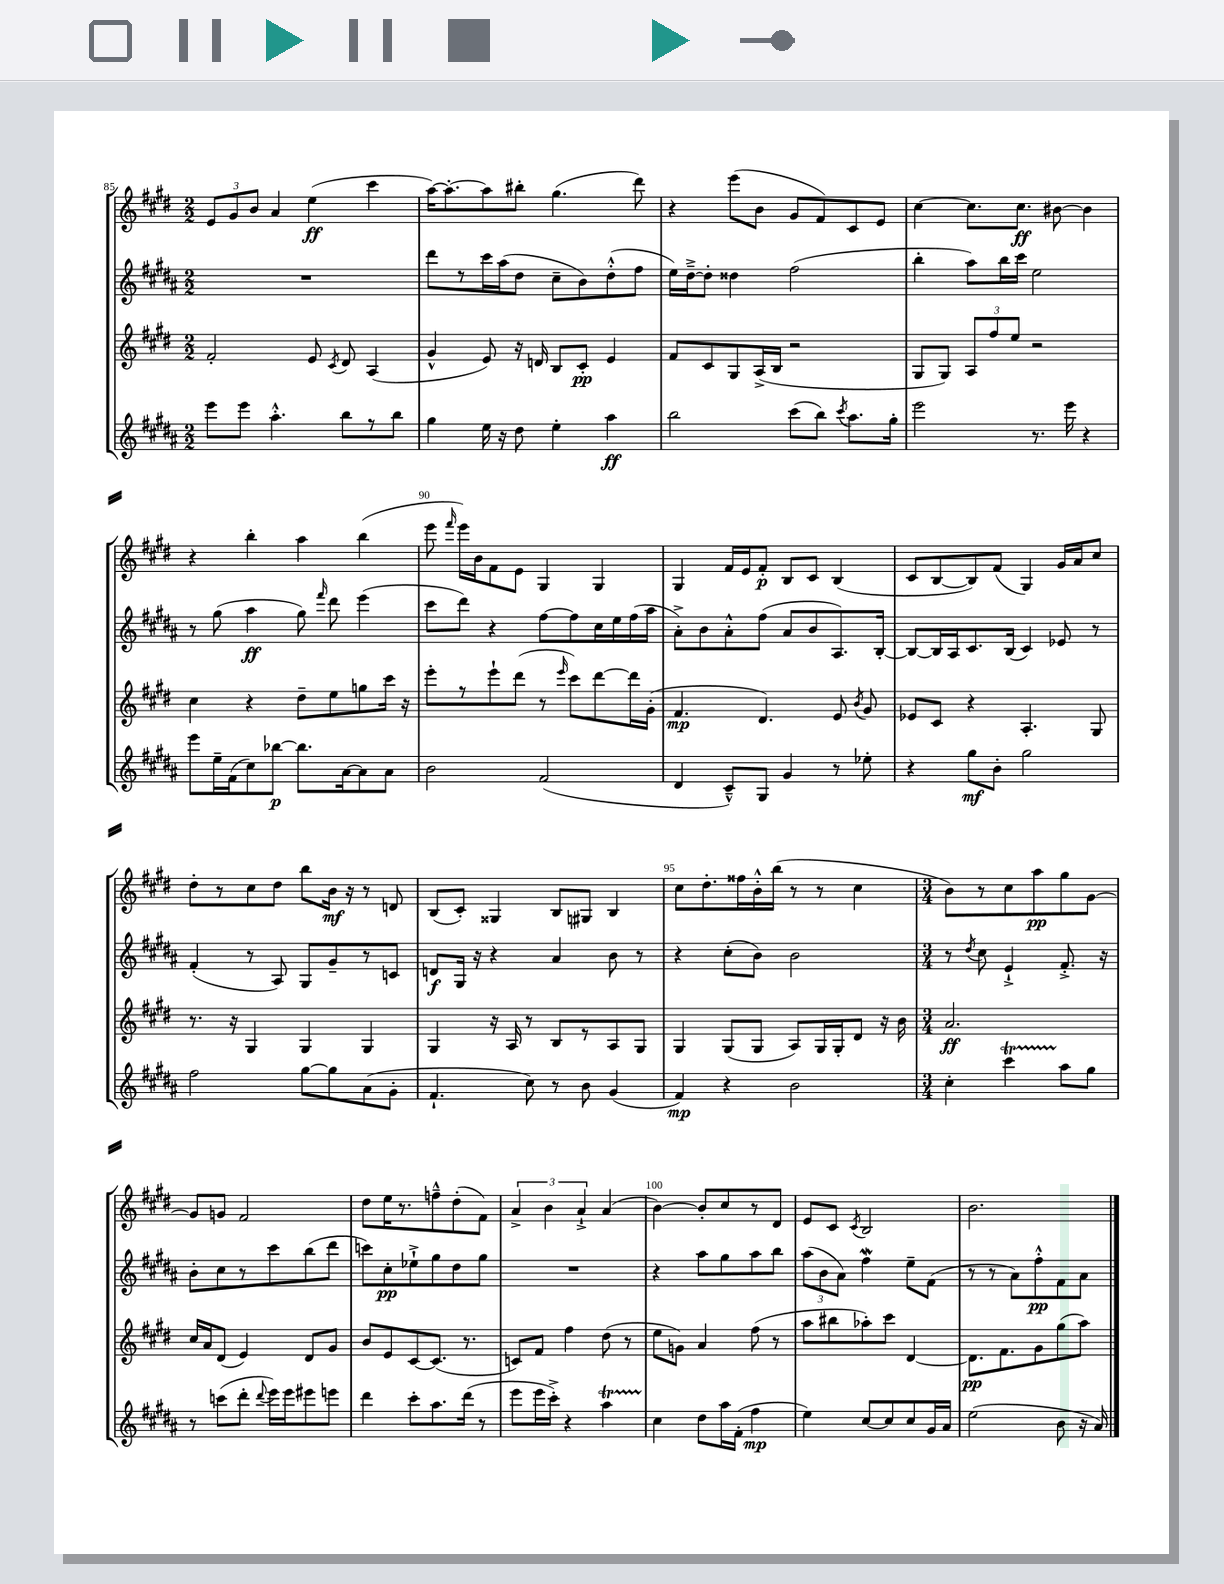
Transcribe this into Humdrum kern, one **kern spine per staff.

**kern	**kern	**kern	**kern
*staff4	*staff3	*staff2	*staff1
*clefG2	*clefG2	*clefG2	*clefG2
*k[f#c#g#d#a#]	*k[f#c#g#d#]	*k[f#c#g#d#a#]	*k[f#c#g#d#]
*M2/2	*M2/2	*M2/2	*M2/2
8eee\L	2f#'/	1r	12e/L
.	.	.	12g#/
8eee\J	.	.	.
.	.	.	12b/J
4.aa#'^^\	.	.	4a/
.	8e/	.	(4ee\
.	8qc#/	.	.
8bb\L	8d#/	.	.
8r	(4A/	.	4ccc#\
8bb\J	.	.	.
=	=	=	=
4gg#\	4g#^^/	8ddd#\L	[16aa\LK)
.	.	.	8.aa'\_
.	.	8r	.
16ee\	8e/)	16ccc#\L	8aa\]
16r	.	(16aa#\J	.
8dd#\	16r	8dd#\J	8bb#'\J
.	16d/	.	.
4ee'\	8B/L	8cc#~\L	(4.gg#\
.	8c#'/J	8b\)	.
4aa#\	4e/	(8dd#'^^\	.
.	.	8ff#\J	8ddd#\)
=	=	=	=
2bb\	8f#/L	16ee\LL)	4r
.	.	[16dd#~^\J	.
.	8c#/	8dd#'\]J	.
.	8G#/	4dd##\	(8eee\L
.	(16A^/L	.	8b\J
.	16B/JJ	.	.
(8ccc#\L	2r	(2ff#\	8g#/L
8bb\J)	.	.	8f#/)
8qccc#/	.	.	.
8.aa#\L	.	.	8c#/
.	.	.	8e/J
16gg#'\Jk	.	.	.
=	=	=	=
2eee\	8G#/L	4bb'\	[4cc#\
.	8G#/J)	.	.
.	12A/L	8aa#\L)	8.cc#\]L
.	12ff#/	.	.
.	.	16bb\L	.
.	12ee/J	.	.
.	.	16ccc#\JJ	8.cc#\J
8.r	2r	2ee\	.
.	.	.	[8b#\
16eee\	.	.	.
4r	.	.	4b#\]
=	=	=	=
8eee\L	4cc#\	8r	4r
16ee~\L	.	(8gg#\	.
(16f#\J	.	.	.
8cc#\)	4r	4aa#\	4bb'\
[8bb-\J	.	.	.
8.bb-\]L	8dd#~\L	8gg#\)	4aa\
.	.	16qqfff#/	.
.	8ee\	8ddd#\	.
[16a#\k	.	.	.
8a#\]	8gg\	(4eee\	(4bb\
8a#\J	16ccc#\Jk	.	.
.	16r	.	.
=	=	=	=
2b\	8eee'\L	8ccc#\L	8eee\
.	.	.	16qqfff#/
.	8r	8ddd#\J)	16eee\LL)
.	.	.	16b\J
.	8eee`\	4r	8f#\
.	(8ddd#\J	.	8e\J
(2f#/	8r	[8ff#\L	4G#/
.	16qqeee/	.	.
.	8ccc#\L)	8ff#\]	.
.	[8ddd#\	16cc#\L	4G#/
.	.	16ee\	.
.	16ddd#\]L	(16ff#\	.
.	(16g#'\JJ	16aa#\JJ	.
=	=	=	=
4d#/	4.f#/	8a#'^\L)	4G#/
.	.	8b\	.
8c#~^^/L)	.	8a#'^^\	16f#/LL
.	.	.	16e/J
8G#/J	4.d#/)	(8ff#\J	8f#'/J
4g#/	.	8a#/L	8B/L
.	.	8b/	8c#/J
8r	8e/	8.A#/)	(4B/
.	8qb/	.	.
8ee-'\	8g#/	.	.
.	.	[16B'/Jk	.
=	=	=	=
4r	8e-/L	8B/_L	8c#/L
.	8c#/J	16B/]L	[8B/
.	.	16A#/J	.
8gg#\L	4r	8.c#/	8B/])
8b'\J	.	.	(8f#/J
.	.	(16B/Jk	.
2gg#\	4.A'/	4c#/)	4G#/)
.	.	8e-/	16g#/LL
.	.	.	16a/J
.	8G#/	8r	8cc#/J
=	=	=	=
2ff#\	8.r	(4f#'/	8dd#'\L
.	.	.	8r
.	16r	.	.
.	4G#/	8r	8cc#\
.	.	8A#/)	8dd#\J
[8gg#\L	4G#/	8G#/L	8bb\L
8gg#\]	.	8g#~/	16b\Jk
.	.	.	16r
(8a#\	4G#/	8r	8r
8g#'\J	.	8c/J	8d/
=	=	=	=
4.f#`/	4G#/	8d/L	(8B/L
.	.	16G#/Jk	8c#'/J)
.	.	16r	.
.	16r	4r	4G##/
.	16A/	.	.
8cc#\)	8r	.	.
8r	8B/L	4a#/	8B/L
8b\	8r	.	8G#/J
(4g#/	8A/	8b\	4B/
.	8G#/J	8r	.
=	=	=	=
4f#/)	4G#/	4r	8cc#\L
.	.	.	8.dd#'\
4r	(8G#/L	(8cc#'\L	.
.	.	.	16ff##\L
.	8G#/J	8b\J)	16b'^^\
.	.	.	(16bb\JJ
2b\	8A/L)	2b\	8r
.	16G#/L	.	8r
.	16G#'/J	.	.
.	8d#/J	.	4cc#\
.	16r	.	.
.	16b\	.	.
=	=	=	=
*M3/4	*M3/4	*M3/4	*M3/4
4cc#'\	2.a/	8r	8b\L)
.	.	8qdd#/	.
.	.	8cc#\	8r
4ccc#\	.	4e`^/	8cc#\
.	.	.	8aa\
8aa#\L	.	8.f#'^/	8gg#\
8gg#\J	.	.	[8g#\J
.	.	16r	.
=	=	=	=
8r	16cc#/LL	8b'\L	8g#/]L
.	16a/J	.	.
(8ccc\L	(8d#/J	8cc#\	8g/J
8ddd#'\J	4e/)	8r	2f#/
8qqddd#/	.	.	.
16eee\LL)	.	8ccc#\	.
16eee\J	.	.	.
8eee#\	8d#/L	(8bb\	.
8eee\J	8g#/J	8ddd#\J	.
=	=	=	=
4ddd#\	8b/L	8ccc\L)	8dd#\L
.	8e/	8cc#'\	16ee\K
.	.	.	8.r
8ccc#'\L	[8c#/	8ee-`^\	.
8.aa#\	(8.c#/]J	8gg#\	8ff~^^\
.	.	8dd#\	(8dd#'\
(16ddd#\Jk	8.r	.	.
8r	.	8gg#\J	8f#\J)
=	=	=	=
8eee\L	8c/L)	2.r	6a^/
16eee\L	8f#/J	.	.
.	.	.	6b\
16ccc#'^\JJ)	.	.	.
4r	4ff#\	.	.
.	.	.	6a`^/
4aa#\	(8dd#\	.	(4a/
.	8r	.	.
=	=	=	=
4cc#\	8ee\L	4r	[4b\)
.	8g\J)	.	.
8dd#\L	4a/	8aa#\L	8b'/]L
16aa#\L	.	8gg#\	8cc#/
(16f#'\JJ	.	.	.
4ff#\	(8ff#\	8aa#\	8r
.	8r	8bb\J	8d#/J
=	=	=	=
4ee\)	8aa\L	(12aa#\L	8e/L
.	.	12b\	.
.	8bb#\	.	8c#/J
.	.	12a#\J)	.
.	.	.	8qc#/
[8cc#/L	8aa-'\)	4ff#\	2B/
8cc#/]	8ccc#\J	.	.
8cc#/	[4d#/	8ee~\L	.
16g#/L	.	(8f#\J	.
16a#/JJ	.	.	.
=	=	=	=
(2ee\	8.d#\]L	8r	2.b\
.	.	8r	.
.	8.f#\	.	.
.	.	8a#\L)	.
.	8g#\	8ff#'^^\	.
8b\	(8gg#\	8f#\	.
16r	8aa\J)	8a#\J	.
16a#/)	.	.	.
==	==	==	==
*-	*-	*-	*-
